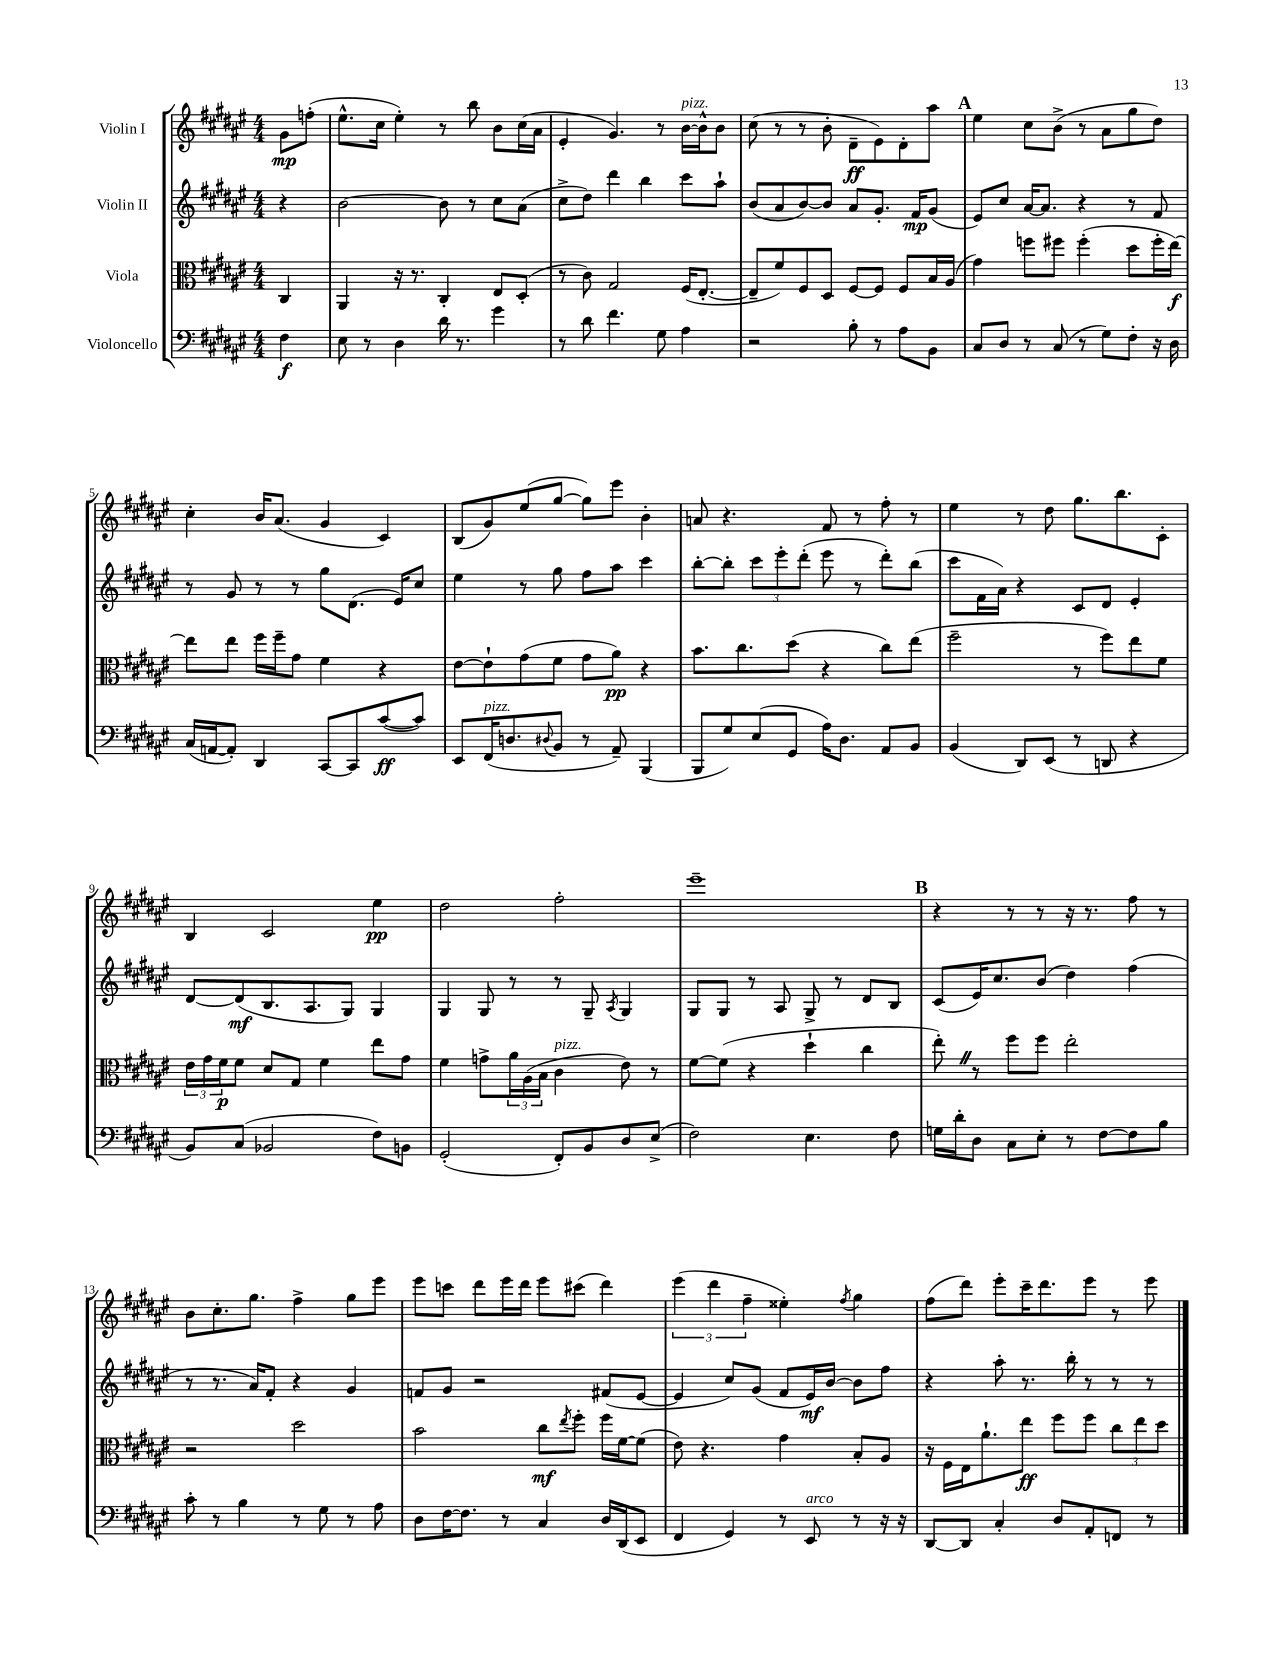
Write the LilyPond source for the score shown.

<<
\new StaffGroup <<
\new Staff = "s0" \with { instrumentName = "Violin I" } {
    \clef treble \key fis \major \numericTimeSignature \time 4/4 \partial 4
    gis'8\mp f''8-.( |
    eis''8.-^ cis''16 eis''4-.) r8 b''8 b'8 cis''16( ais'16 |
    eis'4-. gis'4.) r8 b'16~^\markup { \italic "pizz." } b'16-^ b'8 |
    cis''8( r8 r8 b'8-. dis'8--\ff eis'8) dis'8-. ais''8 |
    \mark \markup { \bold "A" } eis''4 cis''8 b'8->( r8 ais'8 gis''8 dis''8) |
    cis''4-. b'16 ais'8.( gis'4 cis'4) |
    b8( gis'8) eis''8( gis''8~ gis''8) eis'''8 b'4-. |
    a'8 r4. fis'8 r8 fis''8-. r8 |
    eis''4 r8 dis''8 gis''8. b''8. cis'8-. |
    b4 cis'2 eis''4\pp |
    dis''2 fis''2-. |
    eis'''1-- |
    \mark \markup { \bold "B" } r4 r8 r8 r16 r8. fis''8 r8 |
    b'8 cis''8.-. gis''8. fis''4-> gis''8 eis'''8 |
    eis'''8 c'''8 dis'''8 eis'''16 dis'''16 eis'''8 cis'''8( dis'''4) |
    \tuplet 3/2 { eis'''4( dis'''4 fis''4-- } eisis''4-.) \acciaccatura { fis''8 } gis''4 |
    fis''8( dis'''8) eis'''8-. cis'''16-- dis'''8. eis'''8 r8 eis'''8 \bar "|." |
}
\new Staff = "s1" \with { instrumentName = "Violin II" } {
    \clef treble \key fis \major \numericTimeSignature \time 4/4 \partial 4
    r4 |
    b'2~ b'8 r8 cis''8 ais'8( |
    cis''8-> dis''8) dis'''4 b''4 cis'''8 ais''8-! |
    b'8( ais'8 b'8~) b'8 ais'8 gis'8.-. fis'16\mp gis'8( |
    \mark \markup { \bold "A" } eis'8) cis''8 ais'16~ ais'8. r4 r8 fis'8 |
    r8 gis'8 r8 r8 gis''8 dis'8.( eis'16) cis''8 |
    eis''4 r8 gis''8 fis''8 ais''8 cis'''4 |
    b''8~-. b''8-. \tuplet 3/2 { cis'''8 eis'''8-. dis'''8-.( } eis'''8 r8 dis'''8-.) b''8( |
    cis'''8 fis'16 ais'16) r4 cis'8 dis'8 eis'4-. |
    dis'8~ dis'8\mf( b8. ais8. gis8) gis4 |
    gis4 gis8 r8 r8 gis8-- \acciaccatura { ais8 } gis4 |
    gis8 gis8 r8 ais8 gis8-> r8 dis'8 b8 |
    \mark \markup { \bold "B" } cis'8( eis'16) cis''8. b'8( dis''4) fis''4( |
    r8 r8. ais'16) fis'8-. r4 gis'4 |
    f'8 gis'8 r2 fis'8( eis'8~ |
    eis'4 cis''8) gis'8( fis'8 eis'16\mf) b'16~ b'8 fis''8 |
    r4 ais''8-. r8. b''16-. r8 r8 r8 \bar "|." |
}
\new Staff = "s2" \with { instrumentName = "Viola" } {
    \clef alto \key fis \major \numericTimeSignature \time 4/4 \partial 4
    cis4 |
    ais,4 r16 r8. cis4-. eis8 dis8-.( |
    r8 cis'8) gis2 fis16( eis8.~-. |
    eis8-- fis'8) fis8 dis8 fis8~ fis8 fis8 b16 ais16( |
    \mark \markup { \bold "A" } gis'4) f''8 fis''8 fis''4-.( dis''8 fis''16-. eis''16~\f) |
    eis''8 eis''8 fis''16 fis''16-- gis'8 fis'4 r4 |
    eis'8~ eis'8-! gis'8( fis'8 gis'8 ais'8\pp) r4 |
    b'8. cis''8. dis''8( r4 cis''8) eis''8( |
    fis''2-- r8 fis''8) eis''8 fis'8 |
    \tuplet 3/2 { eis'16 gis'16 fis'16\p } fis'8 dis'8 gis8 fis'4 eis''8 gis'8 |
    fis'4 g'8-> \tuplet 3/2 { ais'16 ais16( b16 } cis'4^\markup { \italic "pizz." } eis'8) r8 |
    fis'8~ fis'8( r4 dis''4-! cis''4 |
    \mark \markup { \bold "B" } eis''8-.) \once \override BreathingSign.text = \markup { \musicglyph "scripts.caesura.straight" } \breathe r8 fis''8 fis''8 eis''2-. |
    r2 dis''2 |
    b'2 cis''8\mf \acciaccatura { eis''8 } fis''8-. fis''16 fis'16~ fis'8( |
    eis'8) r4. gis'4 b8-. ais8 |
    r16 fis16 eis16 ais'8.-! eis''8\ff fis''8 fis''8 \tuplet 3/2 { cis''8 eis''8 dis''8 } \bar "|." |
}
\new Staff = "s3" \with { instrumentName = "Violoncello" } {
    \clef bass \key fis \major \numericTimeSignature \time 4/4 \partial 4
    fis4\f |
    eis8 r8 dis4 dis'16 r8. gis'4 |
    r8 dis'8 fis'4. gis8 ais4 |
    r2 b8-. r8 ais8 b,8 |
    \mark \markup { \bold "A" } cis8 dis8 r8 cis8( r8 gis8) fis8-. r16 dis16 |
    cis16( a,16~ a,8-.) dis,4 cis,8~ cis,8 cis'8~\ff( cis'8) |
    eis,8 fis,16^\markup { \italic "pizz." }( d8. \appoggiatura { dis8 } b,8 r8 ais,8--) b,,4( |
    b,,8 gis8) eis8( gis,8 ais16) dis8. ais,8 b,8 |
    b,4( dis,8) eis,8( r8 d,8 r4 |
    b,8) cis8( bes,2 fis8) b,8 |
    gis,2-.( fis,8-.) b,8 dis8 eis8->( |
    fis2) eis4. fis8 |
    \mark \markup { \bold "B" } g16 dis'16-. dis8 cis8 eis8-. r8 fis8~ fis8 b8 |
    cis'8-. r8 b4 r8 gis8 r8 ais8 |
    dis8 fis16~ fis8. r8 cis4 dis16 dis,16( eis,8 |
    fis,4 gis,4) r8 eis,8^\markup { \italic "arco" } r8 r16 r16 |
    dis,8~ dis,8 cis4-. dis8 ais,8-. f,8 r8 \bar "|." |
}
>>
>>
